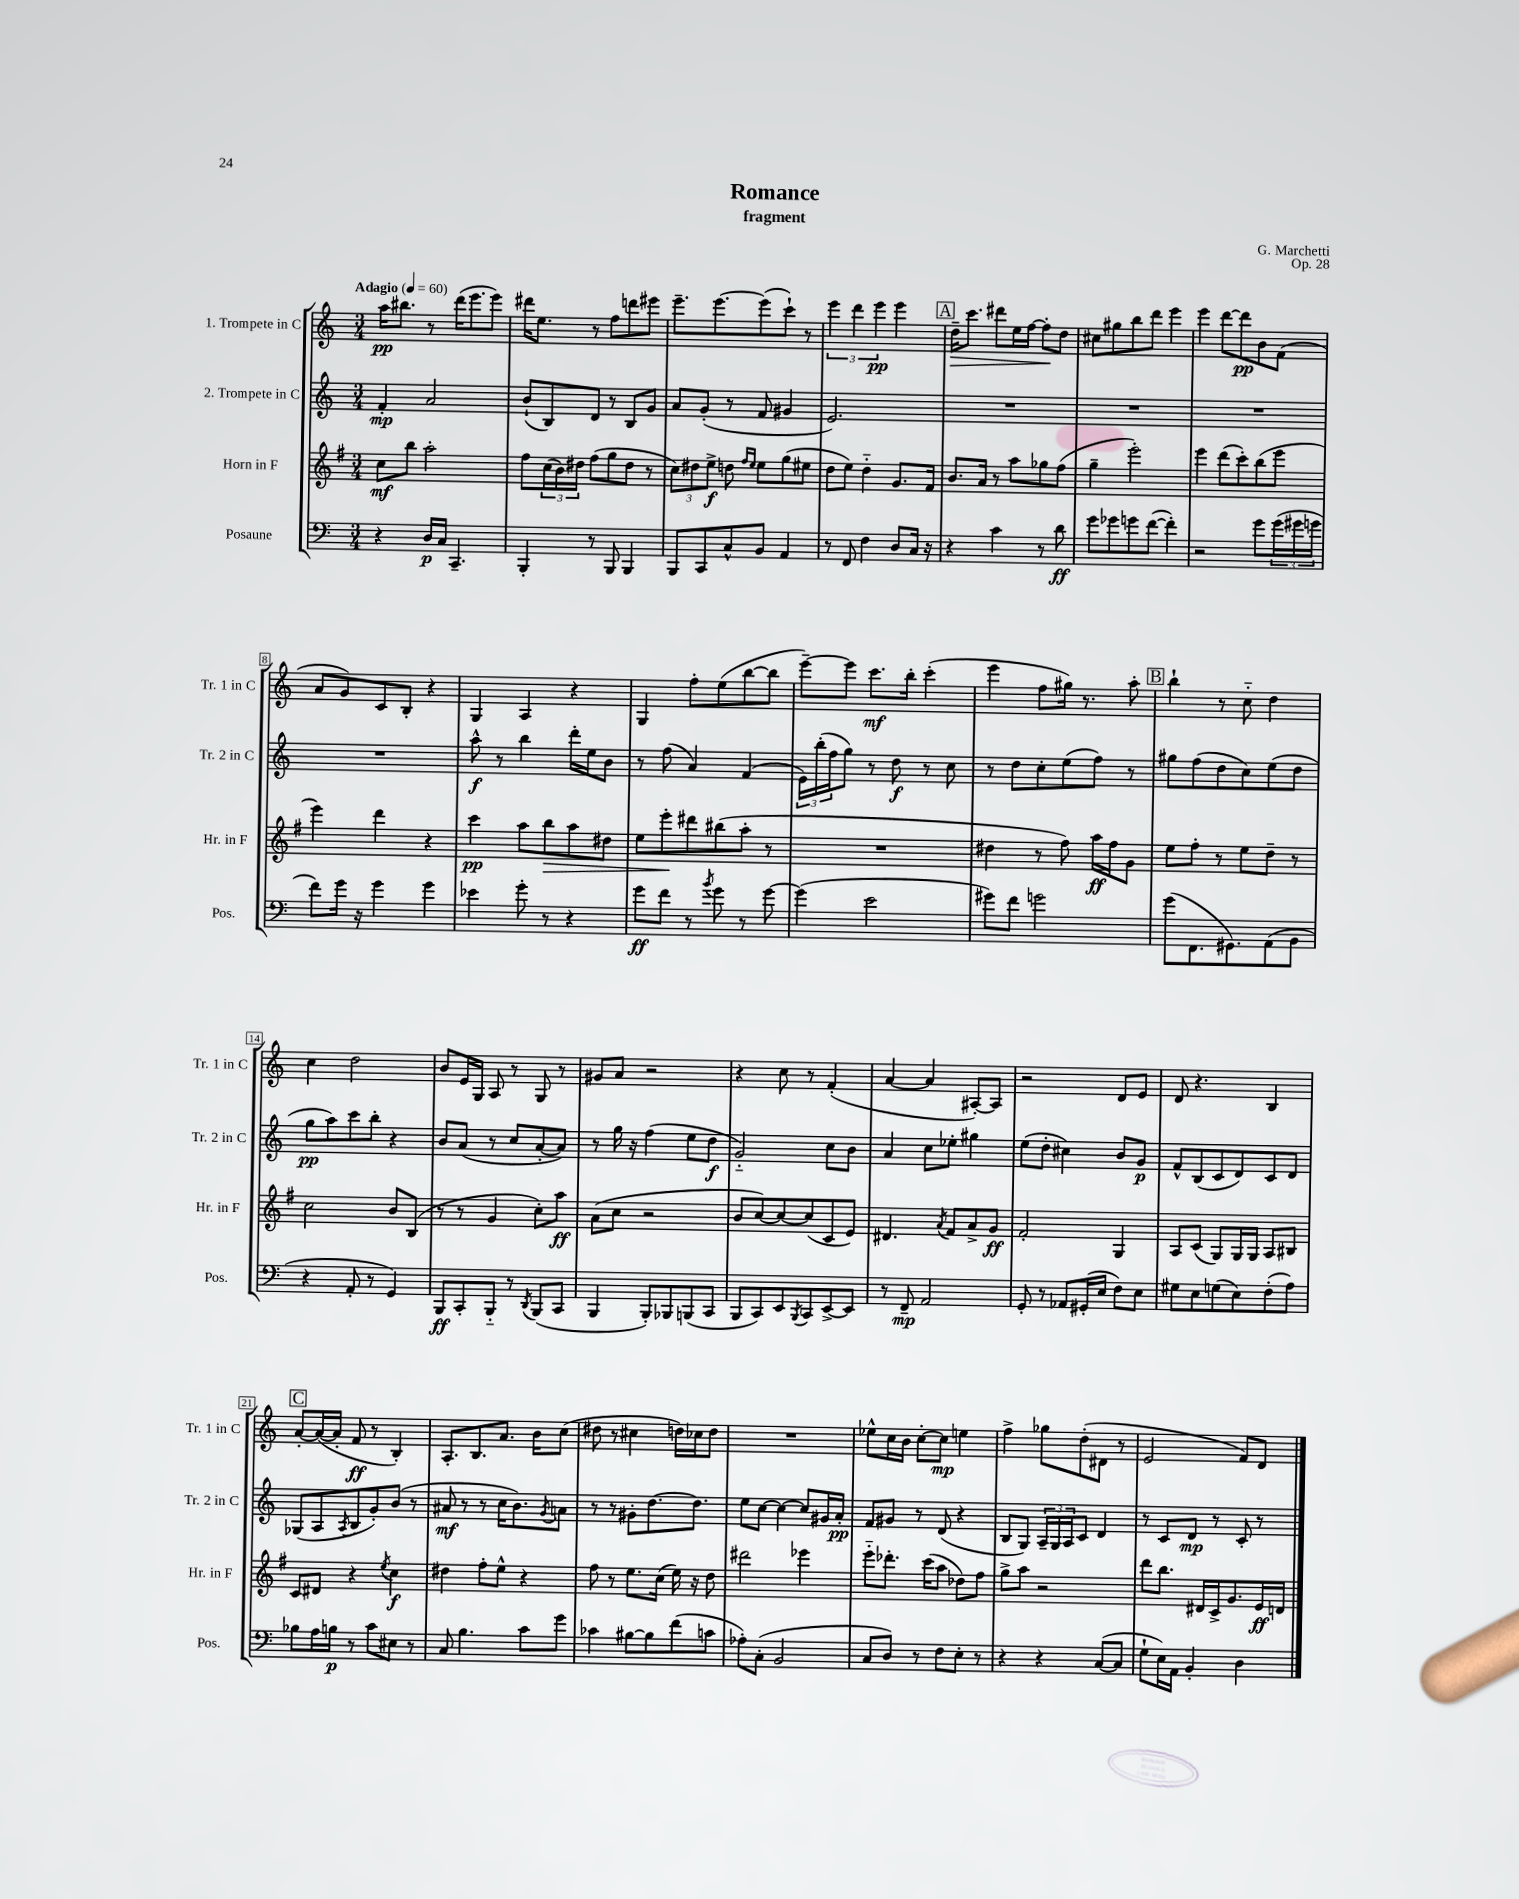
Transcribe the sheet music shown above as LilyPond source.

\header { title = "Romance" composer = "G. Marchetti" subtitle = "fragment" opus = "Op. 28" }
<<
\new StaffGroup <<
\new Staff = "s0" \with { instrumentName = "1. Trompete in C" shortInstrumentName = "Tr. 1 in C" } {
    \clef treble \key c \major \numericTimeSignature \time 3/4 \tempo "Adagio" 4 = 60
    a''16\pp bis''8. r8 d'''16( e'''8. e'''8) |
    dis'''16 e''8. r8 f''8 d'''8 eis'''8 |
    e'''8.-- e'''8.~ e'''8( c'''8-!) r8 |
    \tuplet 3/2 { e'''4 d'''4 e'''4\pp } e'''4 |
    \mark \markup { \box "A" } d''16--\> c'''8. dis'''8 e''16 f''16~ f''8-.\! d''8 |
    cis''8 gis''8 b''8 d'''8 e'''4 |
    e'''4 d'''8~ d'''8\pp b'8 f'8( |
    a'8 g'8) c'8 b8-. r4 |
    g4 a4 r4 |
    g4 f''8-. e''8( b''8~ b''8 |
    e'''8~--) e'''8 c'''8.\mf b''16-. c'''4-.( |
    e'''4 f''8 gis''16) r8. a''8-. |
    \mark \markup { \box "B" } b''4-! r8 c''8-_ d''4 |
    c''4 d''2 |
    b'8 e'16 g16 a8 r8 g8 r8 |
    gis'8 a'8 r2 |
    r4 c''8 r8 f'4-.( |
    a'4~ a'4 ais8~-.) ais8 |
    r2 d'8 e'8 |
    d'8 r4. b4 |
    \mark \markup { \box "C" } a'8~-. a'16~( a'16-. f'8\ff r8 b4-.) |
    a8.-. b8. a'8. b'16 c''8( |
    dis''8 r8 cis''4 d''16) ces''16 d''8 |
    R2. |
    ees''8-^ c''16 b'16 c''8~-. c''8\mp e''4 |
    f''4-> ges''8 d''8-.( dis'8 r8 |
    e'2 f'8) d'8 \bar "|." |
}
\new Staff = "s1" \with { instrumentName = "2. Trompete in C" shortInstrumentName = "Tr. 2 in C" } {
    \clef treble \key c \major \numericTimeSignature \time 3/4
    f'4-.\mp a'2 |
    b'8-!( b8) d'8 r8 b8 g'8 |
    a'8 g'8-.( r8 f'8 gis'4 |
    e'2.) |
    \mark \markup { \box "A" } R2. |
    R2. |
    R2. |
    R2. |
    a''8-^\f r8 b''4 d'''16-. e''16 b'8 |
    r8 f''8( a'4) f'4( |
    \tuplet 3/2 { e'16) b''16-.( f''16 } g''8) r8 d''8\f r8 c''8 |
    r8 d''8 c''8-. e''8( f''8) r8 |
    \mark \markup { \box "B" } gis''8 f''8( d''8 c''8) e''8( d''8 |
    g''8\pp a''8) c'''8 b''8-. r4 |
    b'8 a'8( r8 c''8 a'8~-. a'8) |
    r8 g''16 r16 f''4( e''8 d''8\f |
    g'2-_) c''8 b'8 |
    a'4 c''8 ees''8-. gis''4 |
    e''8( d''8-. cis''4) b'8 g'8\p |
    f'8-^ b8( c'8 d'8) c'8 d'8 |
    \mark \markup { \box "C" } ges8( a8 \acciaccatura { a8 } b8 g'8-.) b'8( r8 |
    ais'8\mf r8 r8 c''16 b'8.) \acciaccatura { g'8 } a'8 |
    r8 r8 gis'8-. d''8.~ d''8. |
    e''8 c''8~ c''4~ c''8 gis'16 a'16-.\pp |
    f'8 gis'8 r8 d'8( r4 |
    b8 g8) \tuplet 3/2 { a16-- g16 a16 } c'8 d'4 |
    r8 c'8 d'8\mp r8 c'8-. r8 \bar "|." |
}
\new Staff = "s2" \with { instrumentName = "Horn in F" shortInstrumentName = "Hr. in F" } {
    \clef treble \key g \major \numericTimeSignature \time 3/4
    c''8\mf b''8 a''2-. |
    fis''8 \tuplet 3/2 { c''16( b'16) dis''16 } fis''8( g''8 dis''8 r8 |
    \tuplet 3/2 { c''8) dis''8 e''8->\f } d''8 \grace { fis''16 e''16 } e''8 g''8( eis''8 |
    d''8 e''8) d''4-_ g'8. fis'16 |
    \mark \markup { \box "A" } b'8. a'16 r8 a''8 ges''8 fis''8( |
    g''4-- e'''2-.) |
    e'''4 d'''8( c'''8-.) b''8( e'''8 |
    e'''4) d'''4 r4 |
    c'''4\pp a''8 b''8\> a''8 dis''8 |
    e''8 e'''8-.\! dis'''8 bis''8( a''8-. r8 |
    R2. |
    dis''4 r8 fis''8) a''16\ff fis''16 g'8 |
    \mark \markup { \box "B" } e''8 fis''8-. r8 e''8 d''8-- r8 |
    c''2 b'8 b8( |
    r8 r8 g'4 c''8-.) a''8\ff |
    a'8( c''8 r2 |
    b'8 c''8~) c''8~ c''8( c'8 e'8) |
    dis'4. \acciaccatura { a'8 } fis'8 a'8-> g'8\ff |
    fis'2-. g4 |
    a8 c'8( g8) g16 g16 a8 bis8 |
    \mark \markup { \box "C" } c'8 dis'8 r4 \acciaccatura { e''8 } c''4\f |
    dis''4 fis''8-. e''8-^ r4 |
    fis''8 r8 e''8. c''16( e''16) r16 d''8 |
    dis'''2 ees'''4 |
    e'''8-_ des'''8.-. c'''16( a''8 des''8) fis''8 |
    g''8-> a''8 r2 |
    d'''8 b''8. dis'16 c'16-> g'8. e'16\ff d'16 \bar "|." |
}
\new Staff = "s3" \with { instrumentName = "Posaune" shortInstrumentName = "Pos." } {
    \clef bass \key c \major \numericTimeSignature \time 3/4
    r4 d16\p c16 c,4.-- |
    b,,4-. r8 b,,8 b,,4 |
    b,,8 c,8 c8-^ b,8 a,4 |
    r8 f,8 f4 d8 c16 r16 |
    \mark \markup { \box "A" } r4 c'4 r8 d'8\ff |
    g'8 ges'8 g'8 f'8~( f'4-.) |
    r2 g'8 \tuplet 3/2 { g'16( gis'16 g'16 } |
    f'8) g'16 r16 g'4 g'4 |
    ees'4 g'8-. r8 r4 |
    g'8\ff f'8 r8 \acciaccatura { b'8 } g'8 r8 g'8~ |
    g'4( e'2 |
    gis'8) f'8 g'2 |
    \mark \markup { \box "B" } g'8( f,8. gis,8.) a,8( b,8 |
    r4 a,8-. r8 g,4) |
    b,,8\ff c,8-. b,,8-_ r8 \acciaccatura { d,8 } b,,8( c,8 |
    b,,4 b,,8-.) bes,,8 b,,8( c,8 |
    b,,8 c,8) e,8 \acciaccatura { b,,8 } c,8 e,8~-> e,8 |
    r8 f,8--\mp a,2 |
    g,8-. r8 aes,8 gis,16-.( e16 f8) e8 |
    gis8 e8 g8( e8) f8-.( a8) |
    \mark \markup { \box "C" } bes8 a16 b16\p r8 c'8 eis8 r8 |
    c8 b4. c'8 g'8 |
    ces'4 bis8~ bis8 f'8( c'8 |
    aes8-.) c8-.( b,2 |
    c8 d8) r8 f8 e8-. r8 |
    r4 r4 c8~( c8 |
    g8-! e16) a,16 b,4-. d4 \bar "|." |
}
>>
>>
\layout { \context { \Score \override BarNumber.stencil = #(make-stencil-boxer 0.1 0.3 ly:text-interface::print) } }
